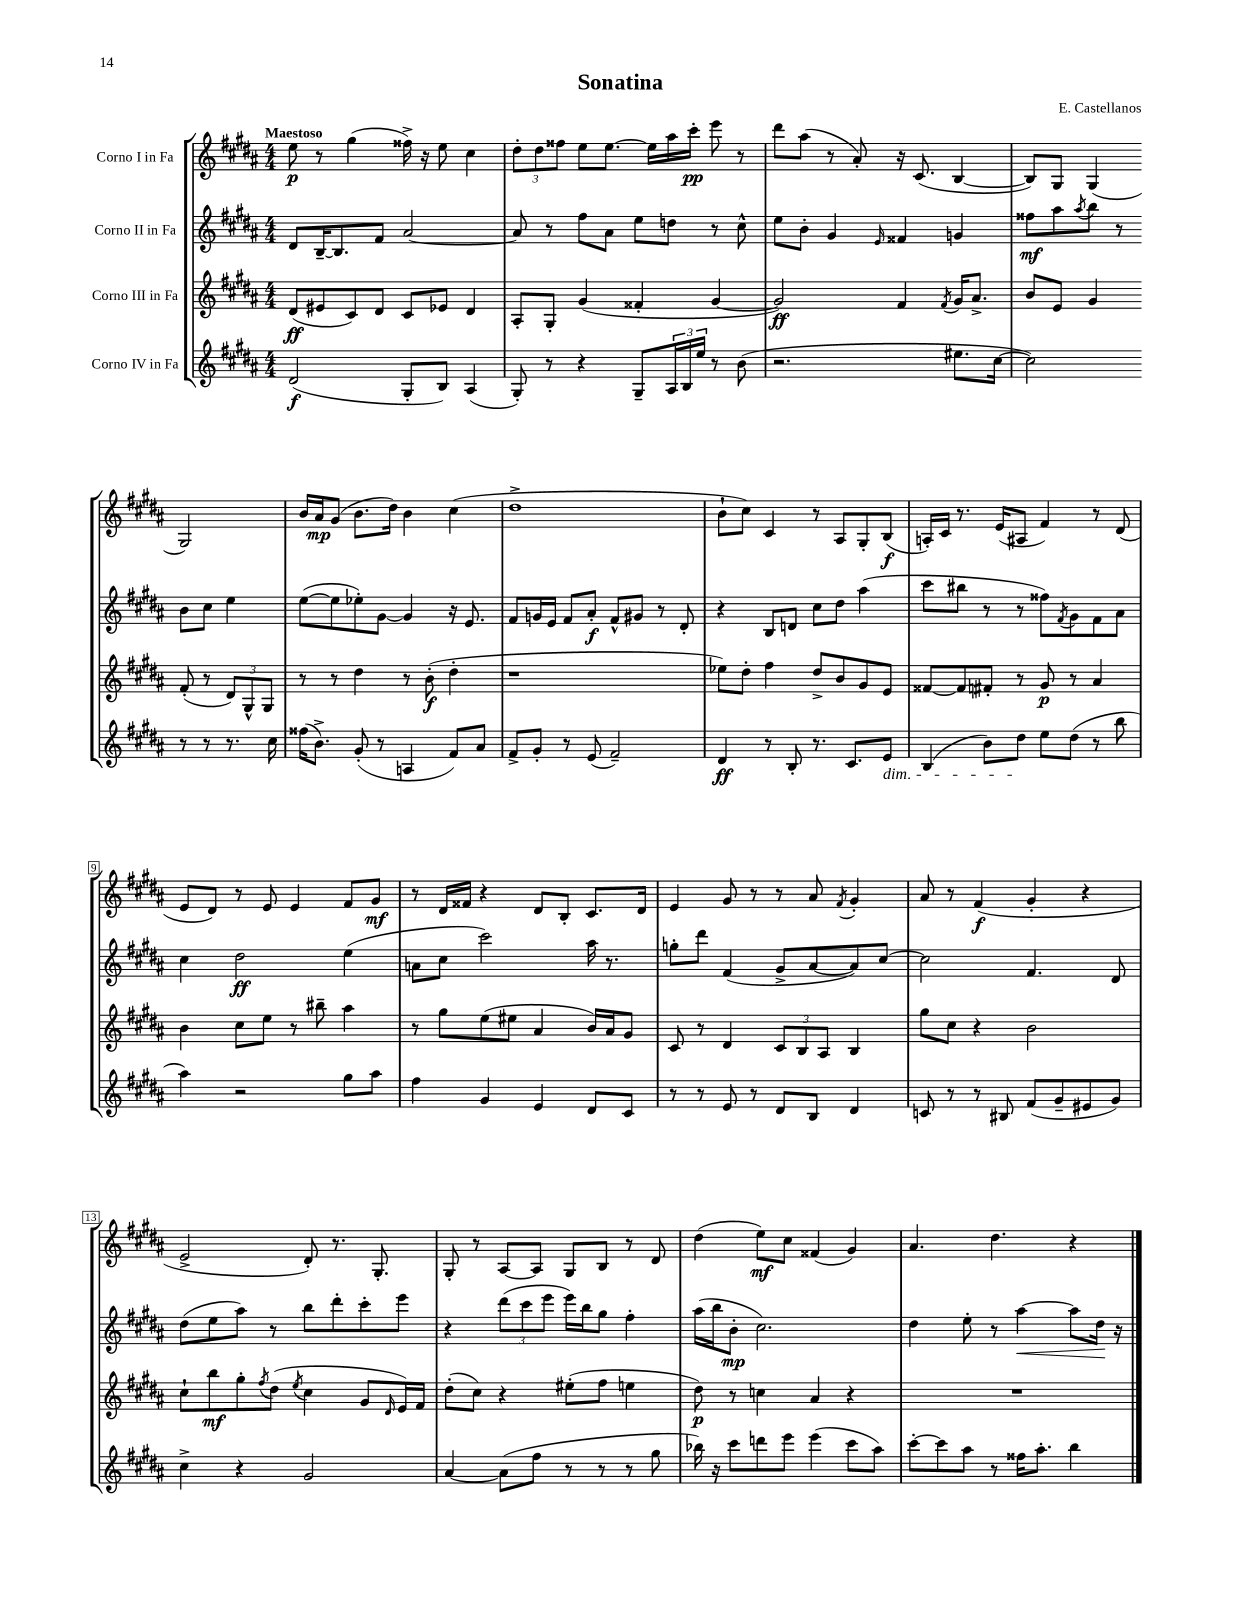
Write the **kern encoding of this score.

**kern	**kern	**kern	**kern
*staff4	*staff3	*staff2	*staff1
*clefG2	*clefG2	*clefG2	*clefG2
*k[f#c#g#d#a#]	*k[f#c#g#d#a#]	*k[f#c#g#d#a#]	*k[f#c#g#d#a#]
*M4/4	*M4/4	*M4/4	*M4/4
(2d#	(8d#	8d#	8ee
.	8e#	[16B~	8r
.	.	8.B]	.
.	8c#)	.	(4gg#
.	8d#	8f#	.
8G#'	8c#	[2a#	16ff##^)
.	.	.	16r
8B)	8e-	.	8ee
(4A#	4d#	.	4cc#
=	=	=	=
8G#')	8A#'	8a#]	12dd#'
.	.	.	12dd#
8r	8G#'	8r	.
.	.	.	12ff##
4r	(4g#	8ff#	8ee
.	.	8a#	[8.ee
8G#~	4f##'	8ee	.
.	.	.	16ee]
24A#	.	8dd	16aa#
24B	.	.	.
.	.	.	16ccc#'
24ee	.	.	.
8r	[4g#	8r	8eee
(8b	.	8cc#^^	8r
=	=	=	=
2.r	2g#])	8ee	8ddd#
.	.	8b'	(8aa#
.	.	4g#	8r
.	.	.	8a#')
.	.	16qqe	.
.	4f#	4f##	16r
.	.	.	(8.c#
.	8qf#	.	.
8.ee#	16g#	4g	[4B
.	8.a#^	.	.
[16cc#	.	.	.
=	=	=	=
2cc#])	8b	8ff##	8B])
.	8e	8aa#	8G#
.	.	8qaa#	.
.	4g#	8bb	(4G#
.	.	8r	.
8r	(8f#'	8b	2G#)
8r	8r	8cc#	.
8.r	12d#)	4ee	.
.	12G#^^	.	.
.	12G#	.	.
16cc#	.	.	.
=	=	=	=
(16ff##	8r	([8ee	16b
8.b^)	.	.	16a#
.	8r	8ee]	(8g#
(8g#'	4dd#	8ee-')	8.b
8r	.	[8g#	.
.	.	.	16dd#)
4A	8r	4g#]	4b
.	(8b'	.	.
8f#)	4dd#'	16r	(4cc#
.	.	8.e	.
8a#	.	.	.
=	=	=	=
8f#^	1r	8f#	1dd#^
8g#'	.	16g	.
.	.	16e	.
8r	.	8f#	.
(8e	.	8a#'	.
2f#~)	.	8f#^^	.
.	.	8g#	.
.	.	8r	.
.	.	8d#'	.
=	=	=	=
4d#	8ee-)	4r	8b`
.	8dd#'	.	8cc#)
8r	4ff#	8B	4c#
8B'	.	8d	.
8.r	8dd#^	8cc#	8r
.	8b	8dd#	8A#
8.c#	.	.	.
.	8g#	(4aa#	8G#'
8e	8e	.	(8B
=	=	=	=
(4B	[8f##	8ccc#	16A')
.	.	.	16c#
.	8f##]	8bb#	8.r
8b)	8f#'	8r	.
.	.	.	(16e
8dd#	8r	8r	8A#
8ee	8g#	8ff##)	4f#)
.	.	8qf#	.
(8dd#	8r	8g#	.
8r	4a#	8f#	8r
8bb	.	8a#	(8d#
=	=	=	=
4aa#)	4b	4cc#	8e
.	.	.	8d#)
2r	8cc#	2dd#	8r
.	8ee	.	8e
.	8r	.	4e
.	8bb#~	.	.
8gg#	4aa#	(4ee	8f#
8aa#	.	.	8g#
=	=	=	=
4ff#	8r	8a	8r
.	8gg#	8cc#	16d#
.	.	.	16f##
4g#	(8ee	2ccc#)	4r
.	8ee#	.	.
4e	4a#	.	8d#
.	.	.	8B'
8d#	16b)	16aa#	8.c#
.	16a#	8.r	.
8c#	8g#	.	.
.	.	.	16d#
=	=	=	=
8r	8c#	8gg'	4e
8r	8r	8ddd#	.
8e	4d#	(4f#	8g#
8r	.	.	8r
8d#	12c#	8g#^	8r
.	12B	.	.
8B	.	[8a#	8a#
.	12A#	.	.
.	.	.	8qf#
4d#	4B	8a#])	4g#'
.	.	[8cc#	.
=	=	=	=
8c	8gg#	2cc#]	8a#
8r	8cc#	.	8r
8r	4r	.	(4f#
8B#	.	.	.
(8f#	2b	4.f#	4g#'
8g#~	.	.	.
8e#	.	.	4r
8g#)	.	8d#	.
=	=	=	=
4cc#^	8cc#`	(8dd#	2e^
.	8bb	8ee	.
4r	8gg#'	8aa#)	.
.	8qff#	.	.
.	(8dd#	8r	.
.	8qee	.	.
2g#	4cc#	8bb	8d#')
.	.	8ddd#'	8.r
.	8g#	8ccc#'	.
.	.	.	8.G#'
.	16qqd#	.	.
.	16e)	8eee	.
.	16f#	.	.
=	=	=	=
[4a#	(8dd#'	4r	8G#'
.	8cc#)	.	8r
(8a#]	4r	(12ddd#	[8A#
.	.	12ccc#	.
8ff#	.	.	8A#]
.	.	12eee	.
8r	(8ee#'	16eee)	8G#
.	.	16bb	.
8r	8ff#	8gg#	8B
8r	4ee	4ff#'	8r
8gg#	.	.	8d#
=	=	=	=
16bb-)	8dd#)	(16aa#	(4dd#
16r	.	16bb	.
8ccc#	8r	8b'	.
8ddd	4cc	2.cc#)	8ee)
8eee	.	.	8cc#
(4eee	4a#	.	(4f##
8ccc#	4r	.	4g#)
8aa#)	.	.	.
=	=	=	=
[8ccc#'	1r	4dd#	4.a#
8ccc#]	.	.	.
8aa#	.	8ee'	.
8r	.	8r	4.dd#
16ff##	.	[4aa#	.
8.aa#'	.	.	.
4bb	.	8aa#]	4r
.	.	16dd#	.
.	.	16r	.
==	==	==	==
*-	*-	*-	*-
